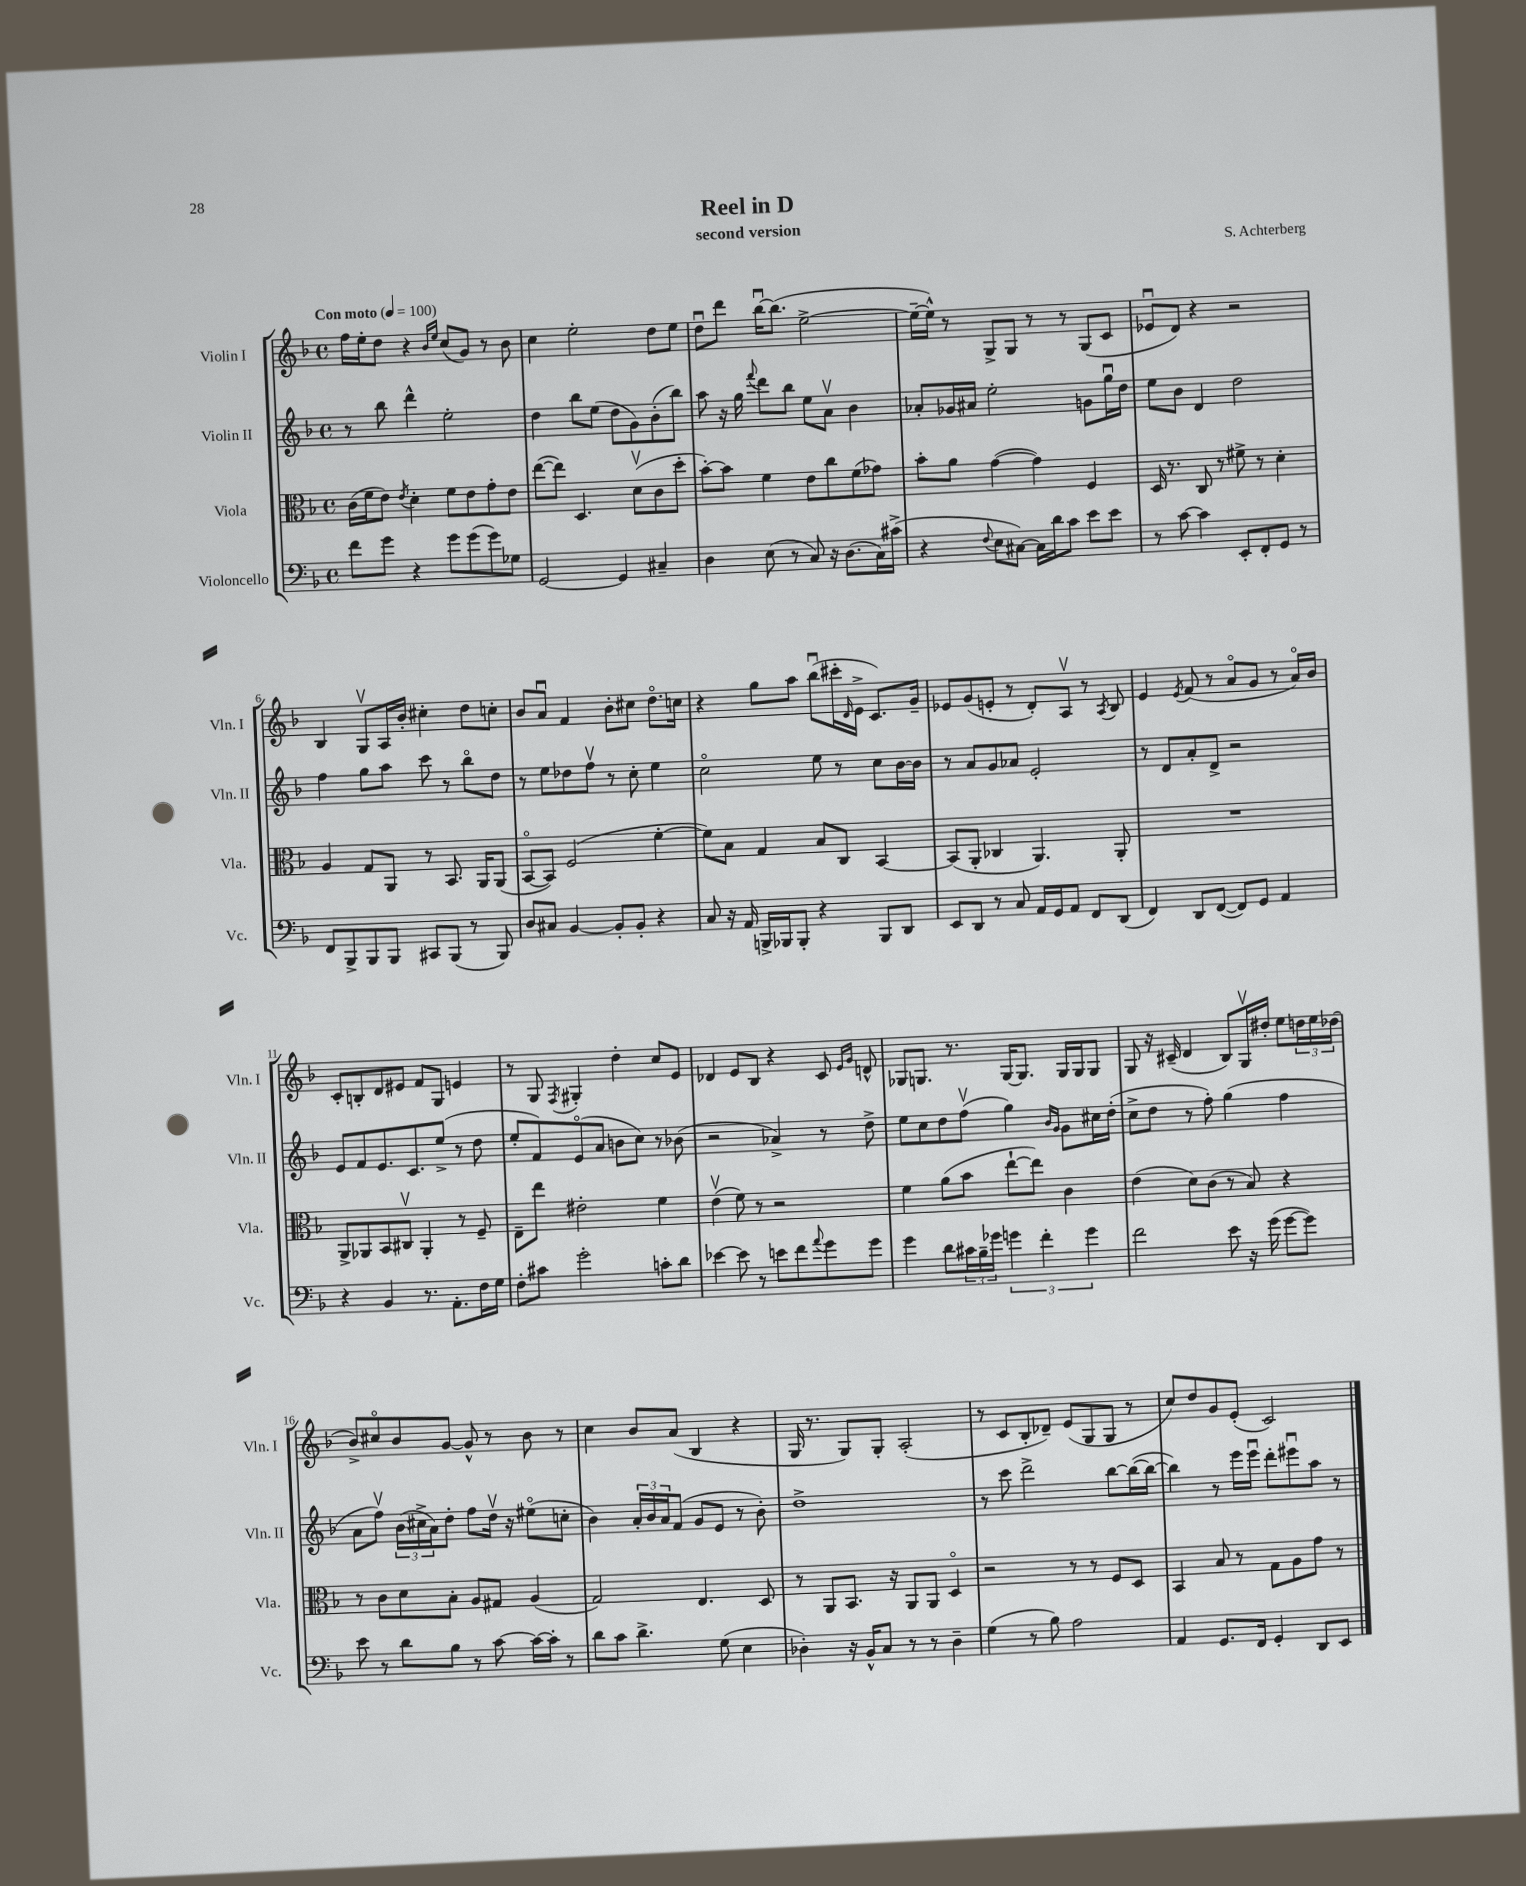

**kern	**kern	**kern	**kern
*staff4	*staff3	*staff2	*staff1
*clefF4	*clefC3	*clefG2	*clefG2
*k[b-]	*k[b-]	*k[b-]	*k[b-]
*M4/4	*M4/4	*M4/4	*M4/4
*met(c)	*met(c)	*met(c)	*met(c)
*MM100	*MM100	*MM100	*MM100
8f\L	(16c\LL	8r	16ff\LL
.	16f\J	.	16ee'\J
8g\J	8e\J)	8bb-\	8dd\J
.	8qe/	.	.
4r	4d'\	4ddd^^\	4r
.	.	.	16qqb-/LL
.	.	.	16qqee/JJ
8g\L	8f\L	2ee'\	(8cc/L
(8g\	8e\	.	8g/J)
8g\)	8g'\	.	8r
8G-\J	8e\J	.	8b-\
=	=	=	=
[2GG/	([8ee\L	4dd\	4cc\
.	8ee\]J)	.	.
.	4.D/	8bb-\L	2ee'\
.	.	(8ee\J	.
4GG/]	.	8dd\L	.
.	(8dv\L	8g\)	.
4C#~/	8c\	(8b-'\	8dd\L
.	8dd'\J	8bb-\J)	8ee\J
=	=	=	=
4D\	[8b-'\L)	8aa\	8ddu\L
.	8b-\]J	16r	8ddd\J
.	.	16gg\	.
.	.	8qqfff/	.
(8E\	4f\	8ddd\L	[16bb-u\LK
.	.	.	(8.bb-\]J
8r	.	8bb-\J	.
8C/)	8e\L	8ee\L	[2ee^\
16r	8cc\	8av\J	.
(8.D\L	.	.	.
.	(8f\	4b-\	.
16C\L)	8g-\J)	.	.
(16c#^\JJ	.	.	.
=	=	=	=
4r	8b-'\L	8a-'/L	16ee~\_LL
.	.	.	16ee^^\]JJ)
.	8a\J	16g-/L	8r
.	.	16a#/JJ	.
8qqF/	.	.	.
8E\L	([4g\	2ee'\	8G^/L
[8C#\J)	.	.	8G/J
16C#\]LL	4g\])	.	8r
16d\J	.	.	.
8c\J	.	.	8r
8e\L	4F/	8g\L	(8G/L
8e\J	.	16ggu\L	8c/J
.	.	16dd\JJ	.
=	=	=	=
8r	16D/	8ee\L	8e-u/L
.	8.r	.	.
[8c\	.	8b-\J	8d/J)
4c\]	8C/	4d/	4r
.	8r	.	.
8EE'/L	8f#^\	2dd\	2r
8FF'/	8r	.	.
8GG/J	4d'\	.	.
8r	.	.	.
=	=	=	=
8FF/L	4A/	4ff\	4B-/
8BBB-^/	.	.	.
8BBB-/	8G/L	8gg\L	8Gv/L
8BBB-/J	8AA/J	8aa\J	16A/L
.	.	.	16b-'/JJ
8CC#/L	8r	8ccc\	4cc#'\
(8BBB-/J	8.BB-/	8r	.
8r	.	8bb-o\L	8dd\L
.	16AA/LK	.	.
8BBB-/)	(8AA/J	8dd\J	8cc'\J
=	=	=	=
8D/L	[8BB-o/L	8r	8b-/L
8C#/J	8BB-/]J)	8ee\L	8au/J
[4BB-/	(2F/	8dd-\	4f/
.	.	8ffv\J	.
8BB-'/]L	.	8r	8b-'\L
8BB-'/J	.	8cc'\	8cc#\J
4r	[4f'\	4ee\	8.ddo\L
.	.	.	16cc\Jk
=	=	=	=
8C/	8f\]L)	2cco\	4r
16r	8B-\J	.	.
16AA/	.	.	.
16BBB^/LL	4G/	.	8gg\L
16BBB-/J	.	.	.
8BBB-'/J	.	.	8aa\J
4r	8B-/L	8ee\	(8bb-u\L
.	8C/J	8r	16ccc#'\L
.	.	.	16qqd/
.	.	.	16e^\JJ
8BBB-/L	[4BB-/	8cc\L	8.c/L)
8DD/J	.	[16b-\L	.
.	.	16b-\]JJ	16g~/Jk
=	=	=	=
8EE/L	(8BB-/]L	8r	8e-/L
8DD/J	8AA'/J	8a/L	(8g/
8r	4C-/	8g/	8e'/J
8C/	.	8a-/J	8r
16AA/LL	4.AA/)	2e'/	8d'/L)
16GG/J	.	.	.
8AA/J	.	.	8Av/J
8FF/L	.	.	8r
.	.	.	8qA/
(8DD/J	8AA'/	.	8B-/
=	=	=	=
4FF/)	1r	8r	4e/
.	.	8d/L	.
.	.	.	8qe/
8DD/L	.	8a'/	(8f/
([8FF/J	.	8d^/J	8r
8FF/]L)	.	2r	8ao/L
8GG/J	.	.	8g/J
4AA/	.	.	8r
.	.	.	16ao/LL)
.	.	.	16b-/JJ
=	=	=	=
4r	8AA^/L	8e/L	8c'/L
.	8AA-/	8f/	8B'/
4BB-/	8BB-/	8.e/	8d/
.	8C#v/J	.	8e#/J
.	.	8.c/	.
8.r	4AA-'/	.	8f/L
.	.	(8ee^/J	8G/J
8.AA'\L	.	.	.
.	8r	8r	4e/
16F\L	8F~/	8dd\	.
16G\JJ	.	.	.
=	=	=	=
8F'\L	8E~\L	8ee'/L	8r
8c#\J	8ee\J	8f/)	8G/
.	.	.	8qF/
2g'\	2e#'\	(8eo/	4G#'/
.	.	8a/J	.
.	.	8b\L	4dd'\
.	.	8cc\J)	.
8c'\L	4f\	8r	8cc/L
8d\J	.	(8b-\	8e/J
=	=	=	=
[4e-\	(4ev\	2r	4d-/
8e-\]	8f\)	.	8e/L
8r	8r	.	8B-/J
8e\L	2r	4a-^/)	4r
8f\	.	.	.
8qqa/	.	.	.
8g\	.	8r	8c/
.	.	.	16qqe/LL
.	.	.	16qqg/JJ
8g\J	.	8dd^\	8d^^/
=	=	=	=
4g\	4f\	8ee\L	8G-/L
.	.	8cc\	8.G/J
8d\L	(8a\L	8dd\	.
.	.	.	8.r
24c#\L	8b-\J	(8ffv\J	.
24B-~\	.	.	.
24g-\JJ	.	.	.
6g\	[8ee`\L	4gg\)	[16G/LK
.	.	.	8.G/]J
.	8ee\]J)	.	.
6f'\	.	.	.
.	.	16qqb-/LL	.
.	.	16qqg/JJ	.
.	4c\	8g\L	16G/LL
.	.	.	16G/J
6g\	.	.	.
.	.	16cc#\L	8G/J
.	.	(16dd'\JJ	.
=	=	=	=
2f\	(4e\	8cc^\L	8G/
.	.	8dd\J	16r
.	.	.	(16c#~/
.	8d\L)	8r	4d/
.	(8c\J	8ff'\)	.
8e\	8r	(4gg\	8B-/L)
16r	8B-/)	.	16Gv/L
(16g\	.	.	16dd#'/JJ
[8g\L	4r	4ff\	8ee\L
8g\]J)	.	.	24dd\L
.	.	.	24ee\
.	.	.	(24dd-\JJ
=	=	=	=
8e\	8r	8a\L	8b-^/L)
8r	8c\L	8ffv\J)	8cc#o/
8d\L	8d\	(24b-\LL	8b-/
.	.	24cc#^\	.
.	.	24a\J)	.
8B-\J	8B-'\J	8dd'\J	[8g/J
8r	8A/L	8ff\L	8g^^/]
[8c\	8G#/J	16ddv\Jk	8r
.	.	16r	.
16c\_LL	(4A/	(8ee#o\L	8b-\
16c'\]JJ	.	.	.
8r	.	8cc'\J	8r
=	=	=	=
8d\L	2G/)	4b-\)	4cc\
8c\J	.	.	.
4.d^\	.	24a'/LL	8b-/L
.	.	24b-/	.
.	.	24a/J	.
.	.	(8f/J	(8a/J
.	4.E/	8g/L	4B-/
(8G\	.	8e/J	.
4E\	.	8r	4r
.	8D/	8b-'\)	.
=	=	=	=
4D-'\)	8r	1dd^	16G/
.	.	.	8.r
.	8AA/L	.	.
16r	8.BB-/J	.	8G/L)
16BB-^^/LK	.	.	.
8C/J	.	.	8G'/J
.	16r	.	.
8r	8AA/L	.	(2A'/
8r	8AA/J	.	.
4D-~\	4Do/	.	.
=	=	=	=
(4G\	2r	8r	8r
.	.	8ccc\	8c/L
8r	.	2ddd^\	8B-'/
8B-\)	.	.	8d-~/J)
2A\	8r	.	(8e/L
.	8r	.	8G/
.	8F/L	[8bb-\L	8G/J
.	8D/J	(16bb-\_L	8r
.	.	16bb-\_JJ	.
=	=	=	=
4AA/	4BB-/	4bb-\])	8cc/L)
.	.	.	8dd/
8.GG/L	8B-/	8r	8g/
.	8r	16eee\LL	(8e'/J
16FF/Jk	.	16eeeu\JJ	.
4GG'/	8G\L	8ddd'\L	2c/)
.	8A\	8eee#u\	.
8DD/L	8g\J	8aa\J	.
8EE/J	8r	8r	.
==	==	==	==
*-	*-	*-	*-
